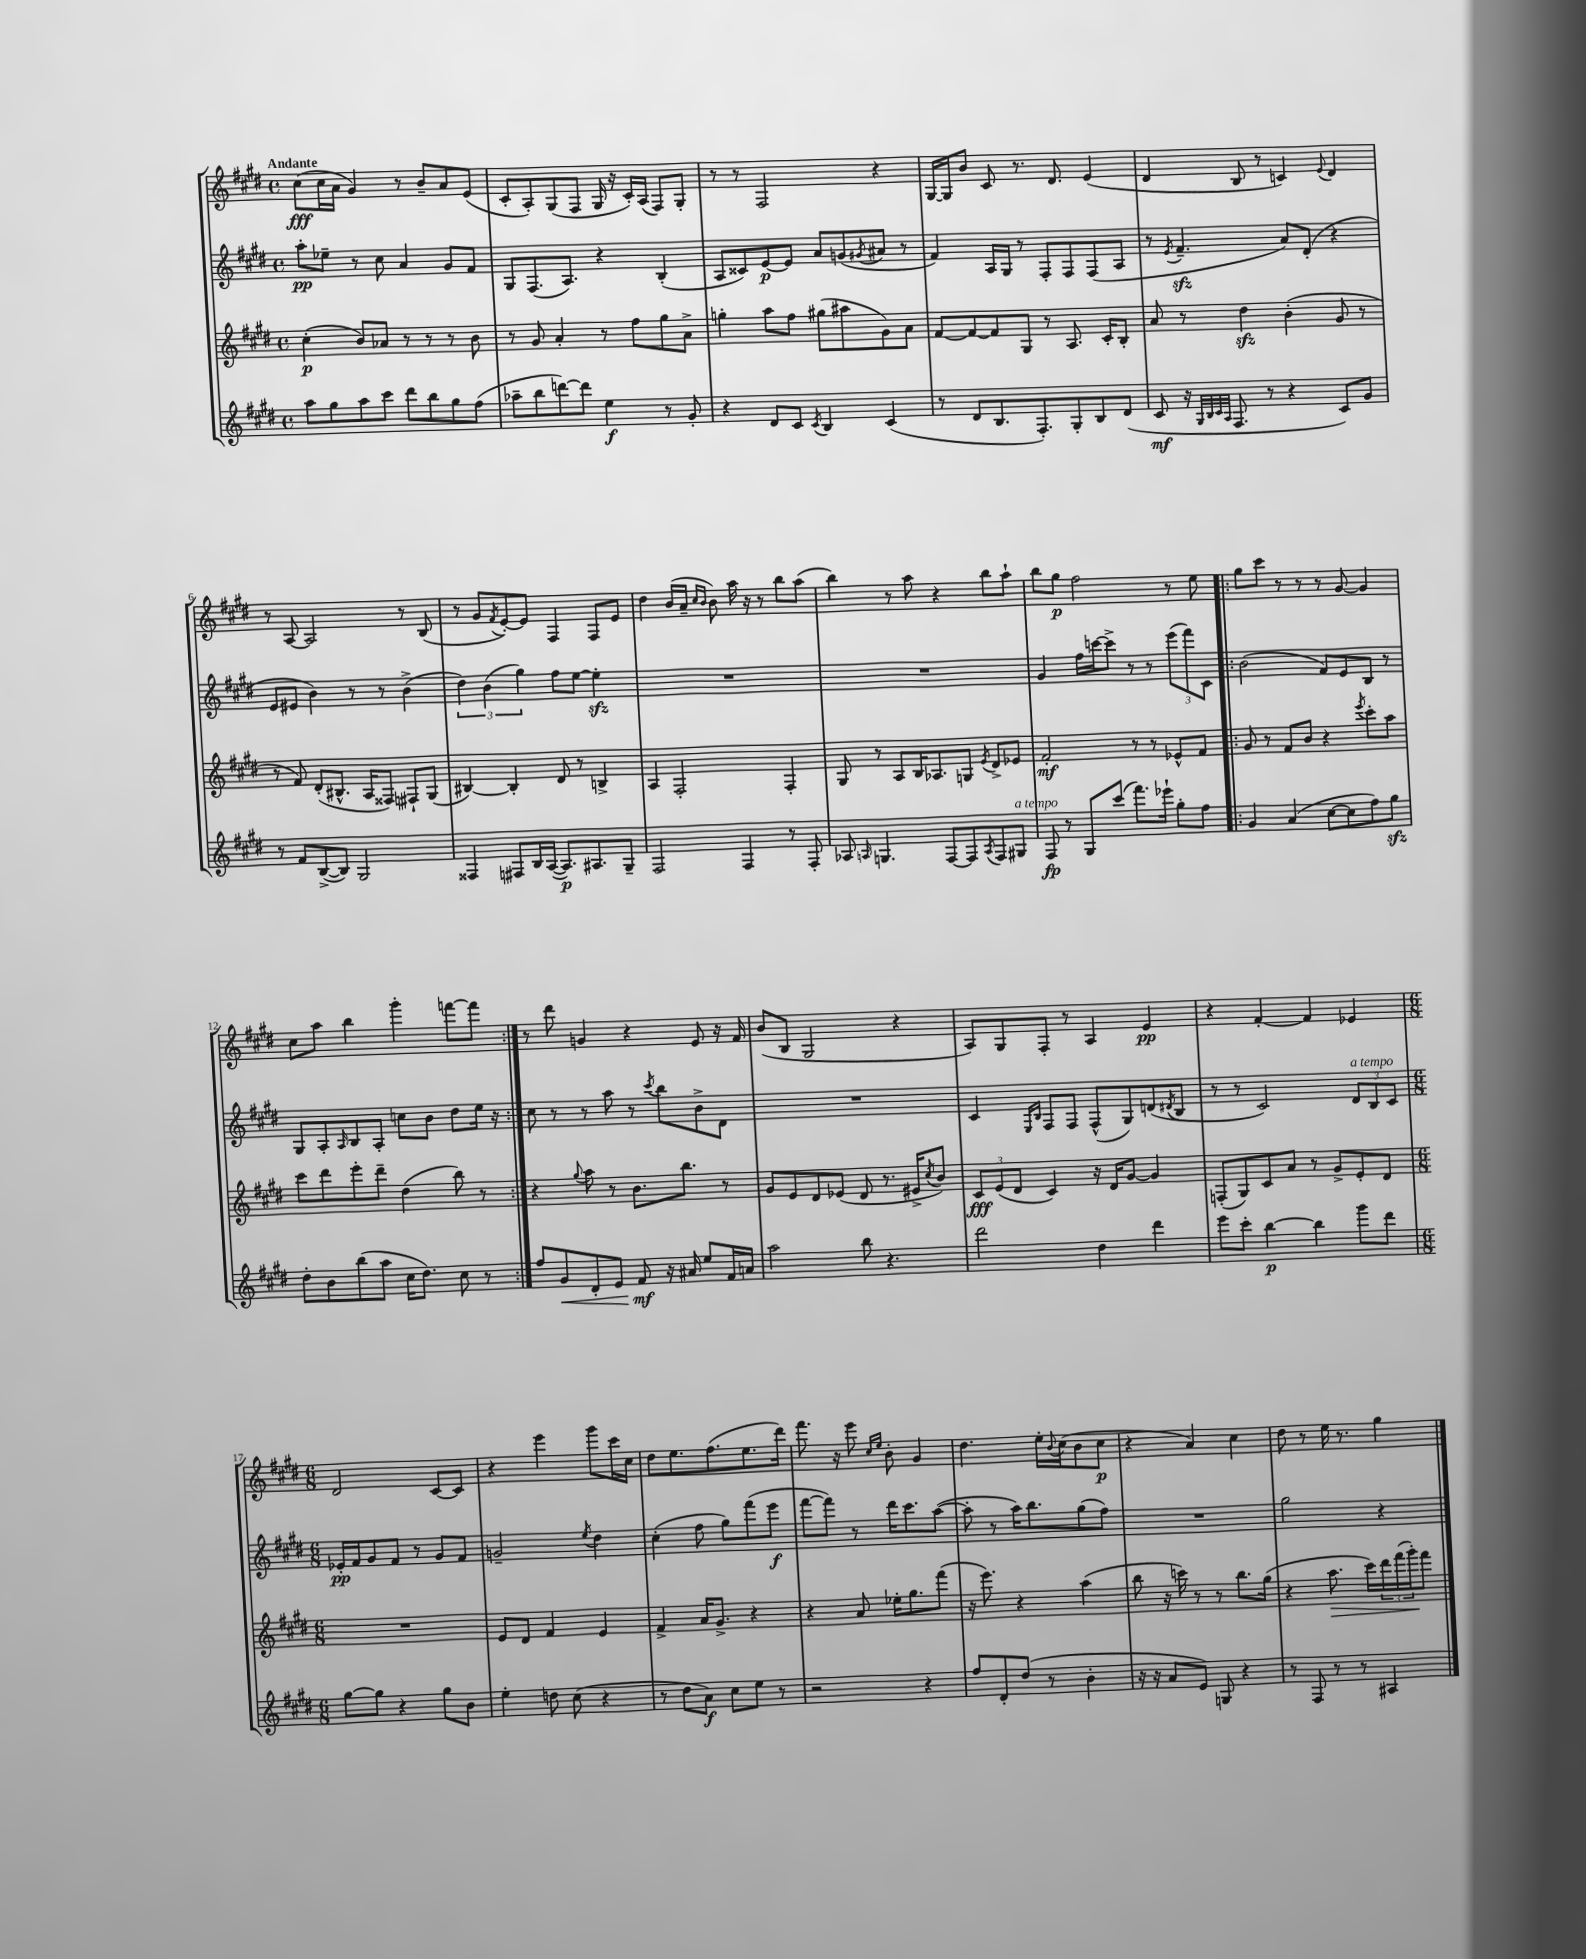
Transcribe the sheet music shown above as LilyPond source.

<<
\new StaffGroup <<
\new Staff = "s0" {
    \clef treble \key e \major \defaultTimeSignature \time 4/4 \tempo "Andante"
    cis''8\fff( cis''16 a'16 gis'4) r8 b'8-- a'8 e'8( |
    cis'8-. a8-.) gis8( fis8 gis16 r16 cis'16-.) a16( fis8) gis8-. |
    r8 r8 fis2 r4 |
    gis16~ gis16 b'8 cis'8 r8. dis'8. e'4( |
    dis'4 b8 r8 c'4) \appoggiatura { e'8 } dis'4 |
    r8 a8~ a2 r8 b8( |
    r8 gis'8 \acciaccatura { fis'8 } e'8~-.) e'8 fis4 fis8 e'8 |
    dis''4 b'16( a'16-- \grace { cis''16 b'16 } b'8) a''16 r16 r8 b''8 a''8( |
    b''4) r8 a''8 r4 b''8 a''8-! |
    b''8 gis''8\p fis''2 r8 e''8 |
    \repeat volta 2 { gis''8 cis'''8 r8 r8 r8 gis'8~ gis'4 |
    cis''8 a''8 b''4 gis'''4-. f'''8~ f'''8 | }
    r8 dis'''8 g'4 r4 e'8 r16 fis'16 |
    b'8( b8 gis2 r4 |
    a8) gis8 fis8-. r8 a4 e'4\pp |
    r4 fis'4~-. fis'4 ees'4 |
    \numericTimeSignature \time 6/8 dis'2 cis'8~ cis'8 |
    r4 e'''4 gis'''8 cis'''16 cis''16 |
    dis''8 e''8. fis''8.( e''8. dis'''16) |
    fis'''8. r16 e'''8 \grace { cis''16 e''16 } b'8-. gis'4 |
    dis''4. e''16-. \appoggiatura { b'8 } cis''16( b'8 cis''8\p |
    r4 a'4) cis''4 |
    dis''8 r8 e''16 r8. gis''4 \bar "|." |
}
\new Staff = "s1" {
    \clef treble \key e \major \defaultTimeSignature \time 4/4
    a''8-.\pp ees''8-- r8 cis''8 a'4 gis'8 fis'8 |
    gis8 fis8.( a8.) r4 b4-.( |
    a8 cisis'8) e'8~\p e'8 a'8 g'8( \acciaccatura { gis'8 } ais'8 r8 |
    fis'4) a16 gis16 r8 fis8-. fis8 fis8( a8 |
    r8 \acciaccatura { e'8 } fis'4.--\sfz a'8) dis'8-.( r4 |
    e'8 eis'8 b'4) r8 r8 b'4->( |
    \tuplet 3/2 { dis''4) b'4( gis''4) } fis''8 e''8~ e''4-.\sfz |
    R1 |
    R1 |
    gis'4 fis''16 c'''16~ c'''8-> r8 r8 \tuplet 3/2 { e'''8( fis'''8) cis'8 } |
    \repeat volta 2 { b'2( fis'8) e'8 b8 r8 |
    gis8 a8-. \grace { a16 } b8 a8-. c''8 b'8 dis''8 e''16 r16 | }
    cis''8 r8 r8 a''8 r8 \acciaccatura { cis'''8 } b''8 b'8-> dis'8 |
    R1 |
    cis'4 \grace { e16 b16 } fis8 fis8 fis8-^( gis8) d'8( \acciaccatura { dis'8 } b8 |
    r8 r8 cis'2) \tuplet 3/2 { dis'8^\markup { \italic "a tempo" } b8 cis'8 } |
    \numericTimeSignature \time 6/8 ees'16-.\pp fis'16 gis'8 fis'8 r8 gis'8 fis'8 |
    g'2-- \acciaccatura { e''8 } dis''4 |
    cis''4-.( fis''8 gis''8) fis'''8( e'''8\f |
    fis'''8~ fis'''8) r8 dis'''16 cis'''8. a''8~( |
    a''8-. r8 a''16) b''8. gis''8( fis''8) |
    R2. |
    gis''2 r4 \bar "|." |
}
\new Staff = "s2" {
    \clef treble \key e \major \defaultTimeSignature \time 4/4
    cis''4-.\p( b'8) aes'8 r8 r8 r8 b'8 |
    r8 gis'8 a'4-. r8 fis''8 gis''8 a'8-> |
    g''4-. a''8 fis''8 gis''8( ais''8 gis'8) a'8 |
    fis'8~ fis'8~ fis'8 gis8 r8 a8. cis'16-. b8-. |
    a'8 r8 dis''4\sfz b'4-.( gis'8 r8 |
    r8 fis'8) dis'8-.( bis8.-^ a16 fisis8) fis8-! gis8( |
    bis4~) bis4-. dis'8 r8 b4-> |
    a4 fis2-. fis4-. |
    gis8 r8 a8 b16 aes8. g8 \acciaccatura { e'8 } dis'8-> ees'8 |
    fis'2-.\mf r8 r8 ees'8-^ fis'8 |
    \repeat volta 2 { gis'8 r8 fis'8 b'8 r4 \acciaccatura { e'''8 } cis'''8-. a''8 |
    cis'''8 dis'''8 e'''8-. dis'''8-- dis''4( b''8) r8 | }
    r4 \appoggiatura { gis''8 } a''8 r8 b'8. b''8. r8 |
    gis'8 e'8 dis'8 ees'8( dis'8 r8. eis'16-> \acciaccatura { cis''8 } b'8) |
    \tuplet 3/2 { cis'8\fff e'8( dis'8 } cis'4) r16 dis'16 gis'8~ gis'4 |
    f8-.( gis8) cis'8 a'8 r8 gis'8-> e'8-. dis'8 |
    \numericTimeSignature \time 6/8 R2. |
    e'8 dis'8 fis'4 e'4 |
    fis'4-> a'16 gis'8.-> r4 |
    r4 a'8 ees''16-. gis''8. fis'''8( |
    r16 e'''8.) r4 a''4( |
    b''8 r16 c'''16) r8 r8 b''8. gis''16( |
    r4 a''8.\> cis'''16) \tuplet 3/2 { dis'''16 fis'''16( gis'''16-.\!) } fis'''8 \bar "|." |
}
\new Staff = "s3" {
    \clef treble \key e \major \defaultTimeSignature \time 4/4
    a''8 gis''8 a''8 cis'''8 dis'''8 b''8 gis''8 fis''8( |
    aes''8-- b''8 d'''8~) d'''8 e''4\f r8 gis'8-. |
    r4 dis'8 cis'8 \acciaccatura { cis'8 } b4 cis'4( |
    r8 dis'8 b8. fis8.-.) gis8-. b8 dis'8( |
    cis'8\mf r16 \grace { gis32 b32 cis'32 a32 } fis8. r8 r4 cis'8) gis'8 |
    r8 fis'8 b8~->( b8) gis2 |
    fisis4 fis8 b16 a16~( a8.\p) ais8. gis8-- |
    fis2 fis4 r8 fis8-. |
    aes8 \grace { a16 } g4. fis8~ fis8 \acciaccatura { a8 } fis8 gis8^\markup { \italic "a tempo" } |
    fis8\fp r8 gis8 cis'''8( fis'''8.) ees'''16-! gis''8-. fis''8 |
    \repeat volta 2 { gis'4 a'4( cis''8~ cis''8 fis''8) gis''8\sfz |
    dis''8-. b'8 b''8( a''8 cis''16 dis''8.) cis''8 r8 | }
    fis''8 gis'8\< dis'8-. e'8 fis'8\mf\! r16 ais'16 e''8 fis'16 a'16 |
    a''2 b''8 r4. |
    dis'''2 dis''4 dis'''4 |
    e'''8 cis'''8-. b''4~\p b''4 gis'''8 dis'''8 |
    \numericTimeSignature \time 6/8 gis''8~ gis''8 r4 gis''8 b'8 |
    e''4-. d''8 cis''8( r4 |
    r8 dis''8 a'8\f) cis''8 e''8 r8 |
    r2 r4 |
    fis''8 dis'8-. dis''8( r8 b'4-. |
    r16 r16 a'8 e'8) g8 r4 |
    r8 fis8 r8 r8 ais4 \bar "|." |
}
>>
>>
